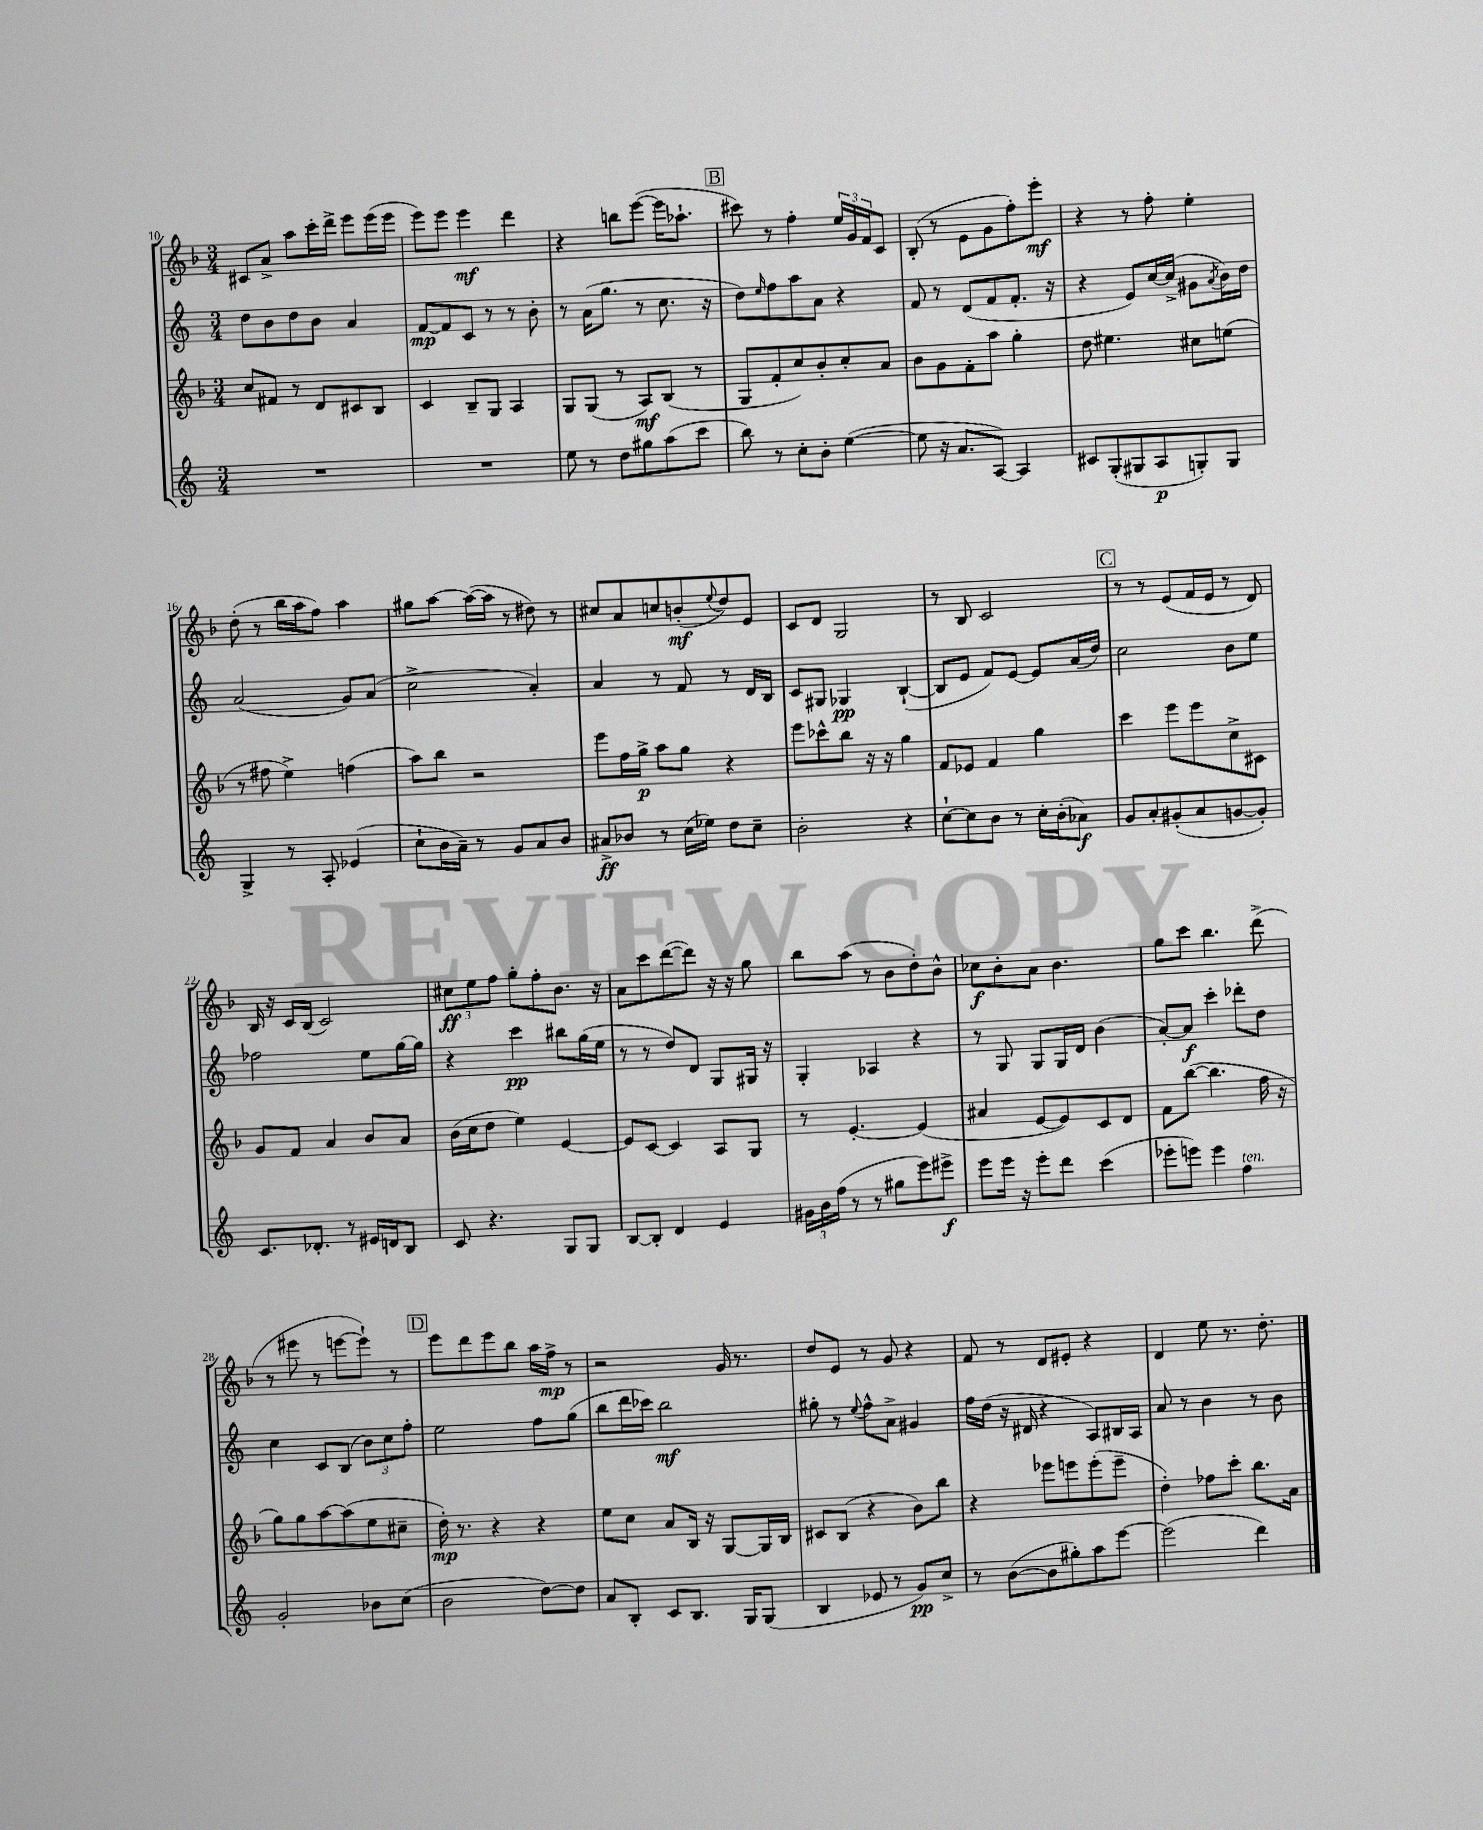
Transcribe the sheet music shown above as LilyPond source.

<<
\new StaffGroup <<
\new Staff = "s0" {
    \clef treble \key f \major \numericTimeSignature \time 3/4
    cis'8 a'8-> a''8 c'''16-. d'''16-> e'''8 e'''16( e'''16 |
    e'''8) e'''8 e'''4\mf d'''4 |
    r4 b''8 e'''8~( e'''16 aes''8.-! |
    \mark \markup { \box "B" } cis'''8) r8 f''4-. \tuplet 3/2 { e''16 g'16 f'16 } c'8 |
    bes8-.( r8 e'8 g'8 f''8-.) e'''8-.\mf |
    r4 r8 f''8-. e''4-. |
    d''8-.( r8 bes''16 a''16 f''8) a''4 |
    gis''8 a''8~ a''16~( a''16 r8 dis''8) r8 |
    cis''8 a'8 c''8 b'8-.\mf( \appoggiatura { e''8 } d''8) e'8 |
    c'8 d'8 g2 |
    r8 bes8 c'2 |
    \mark \markup { \box "C" } r8 r8 e'8( f'16 e'16 r8 d'8) |
    bes16 r16 c'16 bes16( c'2) |
    \tuplet 3/2 { cis''8\ff e''8 f''8 } g''8-. f''8-. bes'8. r16 |
    a'8 c'''8 d'''8~( d'''8) r16 r16 g''8 |
    bes''8 a''8( r8 bes'8 d''8-.) bes'8-^ |
    ces''8\f bes'8-. a'8 bes'4. |
    g''8 c'''8 bes''4. d'''8->( |
    r8 eis'''8 r8 e'''8~ e'''8-!) r8 |
    \mark \markup { \box "D" } e'''8 d'''8 e'''8 bes''8 a''16 f''16->\mp r8 |
    r2 g'16 r8. |
    d''8 e'8 r8 g'8 r4 |
    f'8 r8 d'8 eis'8-. r4 |
    d'4 e''8 r8. d''8.-. \bar "|." |
}
\new Staff = "s1" {
    \clef treble \key c \major \numericTimeSignature \time 3/4
    d''8 b'8 d''8 b'8 a'4 |
    f'8~\mp f'8 c'8 r8 r8 b'8-. |
    r8 a'16( g''8. r8 c''8. r16 |
    \mark \markup { \box "B" } d''8) \grace { e''16 } f''8 a''8 a'8 r4 |
    f'8 r8 d'8( f'8 f'8.-. r16 |
    r4 e'8) c''16~ c''16->( gis'8 \acciaccatura { a'8 } b'16) d''16 |
    a'2( g'8) a'8( |
    c''2-> a'4-.) |
    a'4 r8 f'8 r8 d'16 b16 |
    c'8 gis8 ges4\pp b4~-!( |
    b8 e'8 f'8) e'8~ e'8 a'16( d''16) |
    \mark \markup { \box "C" } c''2 b'8 e''8 |
    fes''2 e''8 g''16~ g''16 |
    r4 c'''4\pp bis''8 g''16( e''16 |
    r8 r8 d''8) d'8 g8 gis16 r16 |
    g4-. aes4 r4 |
    r8 g8 g8 g16 d'16 b'4( |
    a'8~-.) a'8\f c'''4-. des'''8-. d''8 |
    c''4 c'8 b8( \tuplet 3/2 { b'8) c''8 f''8-. } |
    \mark \markup { \box "D" } e''2 f''8 g''8( |
    b''8 d'''16 ces'''16) b''2\mf |
    gis''8-. r8 \appoggiatura { e''8 } f''8-^ a'8-> gis'4 |
    f''16 d''16( r16 dis'16 r4 a8) bis16 a16 |
    a'8 r8 b'4 r8 b'8 \bar "|." |
}
\new Staff = "s2" {
    \clef treble \key f \major \numericTimeSignature \time 3/4
    c''8 fis'8 r8 d'8 cis'8 bes8 |
    c'4 bes8-- g8 a4 |
    g8 g8( r8 a8\mf) bes8( r8 |
    \mark \markup { \box "B" } g8 f'8-. c''8) bes'8-. c''8-. a'8 |
    bes'8 g'8 f'8-. a''8 g''4-. |
    d''8 eis''4. cis''8 e''8( |
    r8 fis''8 e''4->) f''4( |
    a''8) bes''8 r2 |
    e'''8 f''16 g''16->\p a''8 g''8 r4 |
    e'''8 ces'''8-^ bes''8 r16 r16 g''4 |
    f'8 ees'8 f'4 g''4 |
    \mark \markup { \box "C" } c'''4 e'''8 e'''8 c''8-> cis'8 |
    g'8 f'8 a'4 bes'8 a'8 |
    bes'16( c''16 d''8 e''4) e'4~ |
    e'8 c'8~ c'4 a8 g8 |
    r8 e'4.~-. e'4( |
    ais'4 e'8~ e'8) c'8 d'8 |
    f'8 bes''8~( bes''4. f''16 r16 |
    g''8) g''8 a''8~ a''8( e''8 cis''8-- |
    \mark \markup { \box "D" } d''16-.\mp) r8. r4 r4 |
    e''8 c''8 a'8 bes16 r16 g8~ g16 bes16 |
    cis'8 bes8( r4 bes'8) bes''8 |
    r4 ees'''8 e'''8 e'''8-.( e'''8-- |
    d''4-.) fes''8 c'''8-. bes''8. a'16 \bar "|." |
}
\new Staff = "s3" {
    \clef treble \key c \major \numericTimeSignature \time 3/4
    R2. |
    R2. |
    e''8 r8 d''8 gis''8 a''8( c'''8 |
    \mark \markup { \box "B" } b''8) r8 c''8-. b'8-. e''4~( |
    e''8 r16 a'8. a8~) a4 |
    cis'8 g8-.( gis8 a8\p g8-.) g8 |
    g4-> r8 a8-. ees'4( |
    c''8-! b'16 a'16--) r8 g'8 a'8 b'8 |
    ais'8->\ff bes'8 r8 c''16( ees''16) d''8 c''8-- |
    b'2-. r4 |
    c''8~-! c''8 b'8 r8 c''16-. b'16-.( aes'8\f) |
    \mark \markup { \box "C" } g'8 a'8-. gis'8-.( a'8 g'8~ g'8-.) |
    c'8. des'8.-. r8 eis'16 d'16 b8 |
    c'8 r4. g8 g8 |
    b8~ b8-. d'4 e'4 |
    \tuplet 3/2 { gis'16 b'16 f''16( } r8 r8 gis''8 e'''8) eis'''8->\f |
    e'''8 e'''16 r16 e'''8-. d'''8 c'''4( |
    ees'''8-. e'''8) e'''4 f''4^\markup { \italic "ten." } |
    g'2-. bes'8 c''8( |
    \mark \markup { \box "D" } b'2 d''8~) d''8 |
    a'8 b8-. c'8 b8. g16 g8( |
    b4 ees'8 r8 g'8\pp) c''8-> |
    r8 b'8~( b'8 gis''8-.) a''8 e'''8~ |
    e'''2( d'''4) \bar "|." |
}
>>
>>
\layout { \context { \Score currentBarNumber = #10 } }
